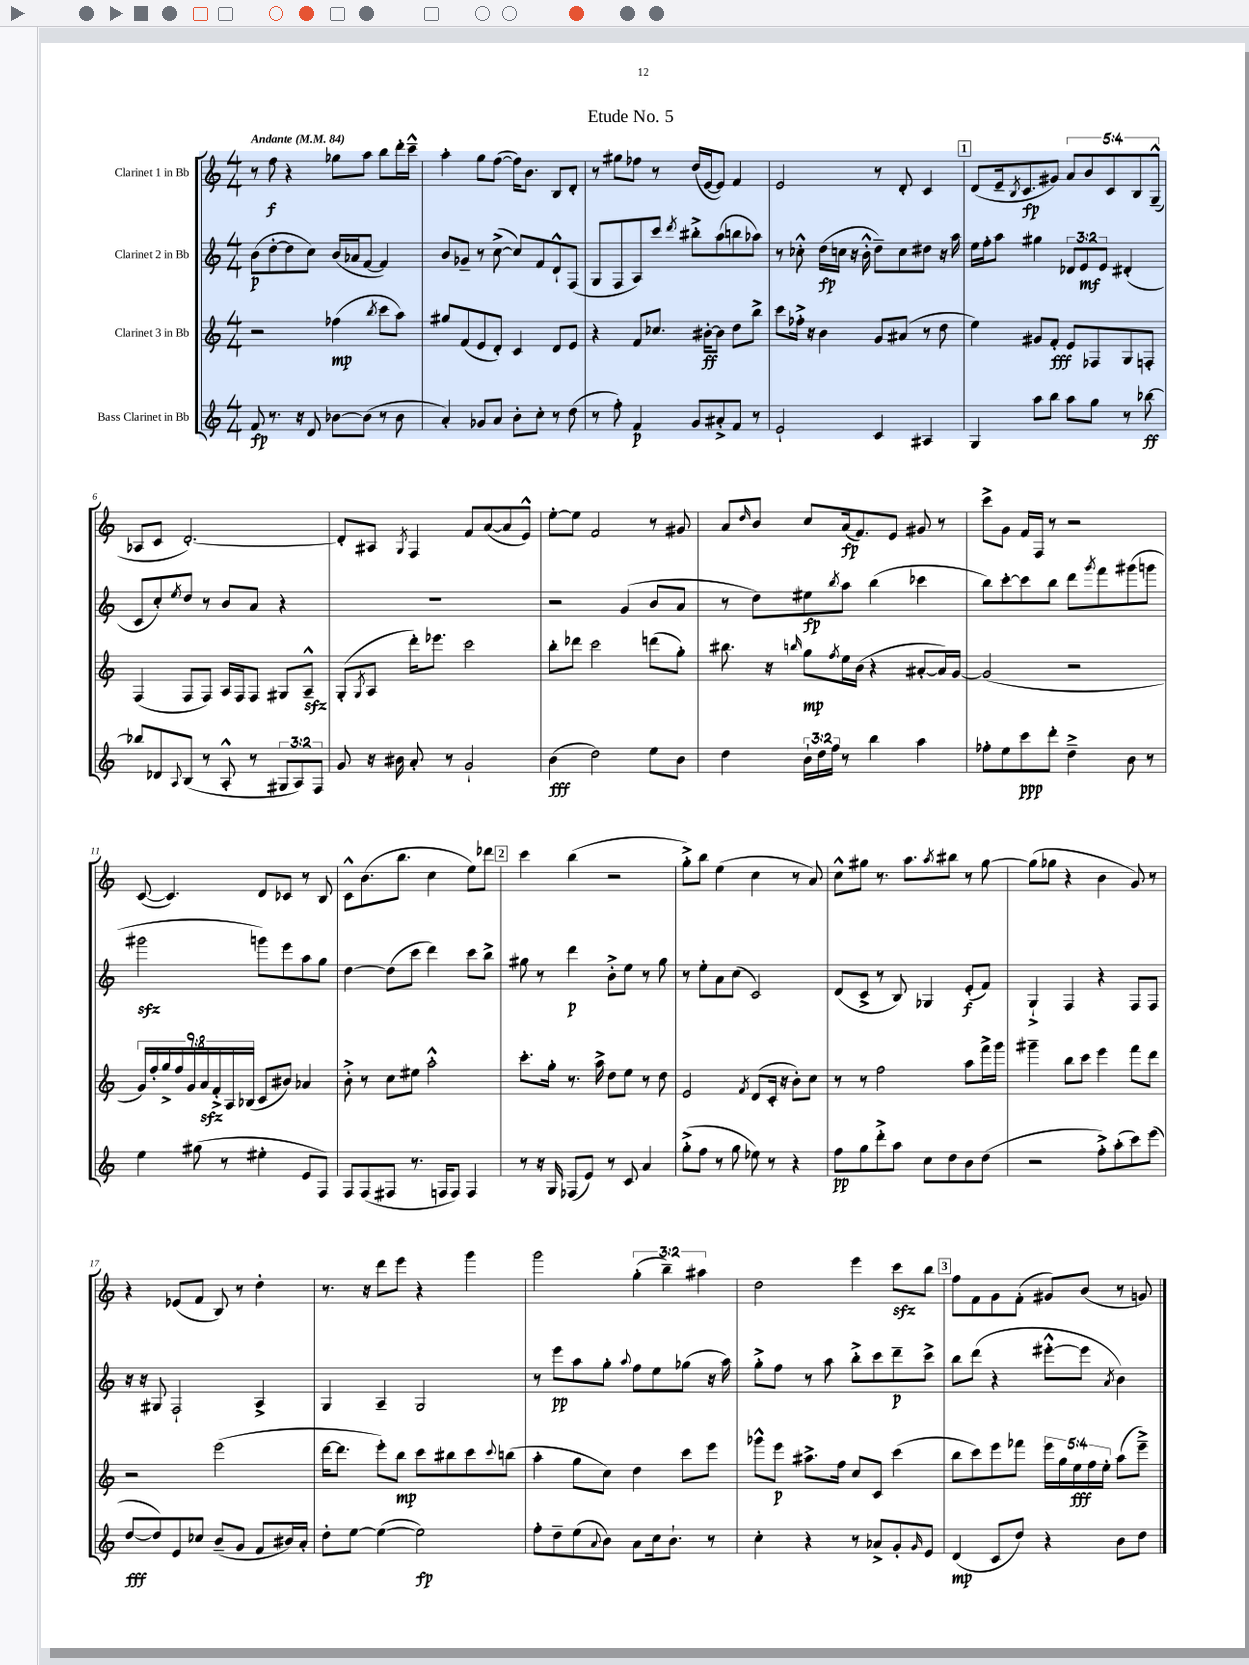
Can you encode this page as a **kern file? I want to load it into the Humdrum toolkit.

**kern	**dynam	**kern	**dynam	**kern	**dynam	**kern	**dynam
*part4	*part4	*part3	*part3	*part2	*part2	*part1	*part1
*staff4	*staff4	*staff3	*staff3	*staff2	*staff2	*staff1	*staff1
*I"Bass Clarinet in Bb	*	*I"Clarinet 3 in Bb	*	*I"Clarinet 2 in Bb	*	*I"Clarinet 1 in Bb	*
*clefG2	*	*clefG2	*	*clefG2	*	*clefG2	*
*k[]	*	*k[]	*	*k[]	*	*k[]	*
*M4/4	*	*M4/4	*	*M4/4	*	*M4/4	*
*MM84	*	*MM84	*	*MM84	*	*MM84	*
=1	=1	=1	=1	=1	=1	=1	=1
!	!	!	!	!	!	!LO:TX:a:B:t=Andante	!
8f/	fp	2r	.	(8b\L	p	8r	.
8.r	.	.	.	[8dd'\	.	8ff\	f
.	.	.	.	8dd\]	.	4r	.
16r	.	.	.	.	.	.	.
8d/	.	.	.	8cc\J)	.	.	.
[8b-X\L	.	(4ff-X\	mp	(16b/LL	.	8gg-X\L	.
.	.	.	.	16a-X/J	.	.	.
(8b-\J]	.	.	.	[8f/J	.	8aa\J	.
.	.	8qbb/	.	.	.	.	.
8r	.	8ccc\L	.	4f/])	.	8bb\L	.
8b-\	.	8aa\J)	.	.	.	16ddd'\L	.
.	.	.	.	.	.	16ccc~^^\JJ	.
=2	=2	=2	=2	=2	=2	=2	=2
4a'/)	.	8gg#X/L	.	8b/L	.	4aa'\	.
.	.	(8f/	.	8g-X~/J	.	.	.
8g-X/L	.	8e/	.	8r	.	8gg\L	.
8a/J	.	8d'/J)	.	([8cc^\	.	([8ff\J	.
8b'\L	.	4c/	.	8cc/L])	.	16ff\KL])	.
.	.	.	.	.	.	8.b\J	.
8cc'\J	.	.	.	8f/	.	.	.
8r	.	8d/L	.	8d`^^/	.	8B/L	.
(8dd\	.	8e/J	.	(8F/J	.	8d'/J	.
=3	=3	=3	=3	=3	=3	=3	=3
8r	.	4r	.	8G/L	.	8r	.
8ff'\)	.	.	.	8F/	.	8gg#X\L	.
4f/	p	8f/L	.	8A/)	.	8ff-X\J	.
.	.	8.cc-X/J	.	8ccc/J	.	8r	.
.	.	.	.	8qddd/	.	.	.
8g/L	.	.	.	8bb#X'^\L	.	(16dd/LL	.
.	.	[16b#X'\KL	ff	.	.	[16e/J	.
8a#X'^/	.	8b#\J]	.	(8aa\	.	8e/J])	.
8f/J	.	8dd\L	.	8bbn\	.	4f/	.
8r	.	8bb^\J	.	8aa-X\J)	.	.	.
=4	=4	=4	=4	=4	=4	=4	=4
2e`/	.	8ccc\L	.	8r	.	2e/	.
.	.	16ff-X'^\Jk	.	8cc-X'^^\	.	.	.
.	.	16r	.	.	.	.	.
.	.	4b\	.	(16dd\LL	fp	.	.
.	.	.	.	16ccn\JJ	.	.	.
.	.	.	.	16r	.	.	.
.	.	.	.	16b'^^\	.	.	.
4c/	.	8g/L	.	8dd~\L)	.	8r	.
.	.	(8a#X/J	.	8cc\	.	8d'/	.
4A#X/	.	8r	.	8dd#X\J	.	4c/	.
.	.	8dd\	.	16r	.	.	.
.	.	.	.	16aa\	.	.	.
!!LO:REH:place=s1:t=1
=5	=5	=5	=5	=5	=5	=5	=5
4G/	.	4ee\)	.	16ee\LL	.	(8d/L	.
.	.	.	.	16ff'\J	.	.	.
.	.	.	.	8aa\J	.	16e~/k	.
.	.	.	.	.	.	8qB/	.
.	.	.	.	.	.	8.c/	fp
8aa\L	.	8g#X/L	.	4gg#X\	.	.	.
8bb\J	.	8f'/J	fff	.	.	8g#X/J)	.
8aa\L	.	8e/L	.	12d-X/L	.	10a/L	.
.	.	.	.	12e/	mf	.	.
.	.	.	.	.	.	10b/	.
8gg\J	.	8F-X/	.	.	.	.	.
.	.	.	.	12e/J	.	.	.
.	.	.	.	.	.	10c/	.
8r	.	8G/	.	(4d#X'/	.	.	.
.	.	.	.	.	.	10B/	.
[8bb-X\	ff	8Fn'/J	.	.	.	.	.
.	.	.	.	.	.	(10G~^^/J	.
!!LO:LB:g=z
=6	=6	=6	=6	=6	=6	=6	=6
8bb-X/L]	.	(4F/	.	8c/L	.	8A-X/L	.
8d-X/	.	.	.	8cc'/)	.	8c/J	.
8qqA/	.	.	.	8qee/	.	.	.
(8B/J	.	8F/L	.	8dd/J	.	[2.d'/)	.
8r	.	8F/J)	.	8r	.	.	.
8A'^^/	.	16A/LL	.	8b/L	.	.	.
.	.	16F/J	.	.	.	.	.
8r	.	8F/J	.	8a/J	.	.	.
12G#X/L	.	8G#X/L	.	4r	.	.	.
12A/)	.	.	.	.	.	.	.
.	.	8Azz~^^/J	.	.	.	.	.
12F/J	.	.	.	.	.	.	.
=7	=7	=7	=7	=7	=7	=7	=7
8g/	.	(8G'/L	.	1r	.	8d'/L]	.
.	.	8qG/	.	.	.	.	.
16r	.	8A/J	.	.	.	8A#X/J	.
16b#X\	.	.	.	.	.	.	.
.	.	.	.	.	.	8qG/	.
8a'/	.	16ddd'\KL)	.	.	.	4F/	.
.	.	8.eee-X\J	.	.	.	.	.
8r	.	.	.	.	.	.	.
2g`/	.	2ccc\	.	.	.	8f/L	.
.	.	.	.	.	.	([8a/	.
.	.	.	.	.	.	8a/]	.
.	.	.	.	.	.	8e^^/J)	.
=8	=8	=8	=8	=8	=8	=8	=8
(4b\	fff	8bb'\L	.	2r	.	[8ee'\L	.
.	.	8ddd-X\J	.	.	.	8ee\J]	.
2dd\)	.	2ccc\	.	.	.	2f/	.
.	.	.	.	(4g/	.	.	.
8ee\L	.	(8dddn\L	.	8b/L	.	8r	.
8b\J	.	8gg'\J)	.	8a/J	.	8g#X/	.
=9	=9	=9	=9	=9	=9	=9	=9
4dd\	.	8.bb#X\	.	8r	.	8a/L	.
.	.	.	.	.	.	16qqdd/	.
.	.	.	.	8dd\L)	.	8b/J	.
.	.	16r	.	.	.	.	.
.	.	16qqbbn/	.	.	.	.	.
24b`\LL	.	8gg\L	mp	8ee#X\	fp	8cc/L	.
24dd\	.	.	.	.	.	.	.
24ff\JJ	.	.	.	.	.	.	.
.	.	8qff/	.	8qbb/	.	.	.
8r	.	16ee\L	.	8aa\J	.	(16a/k	fp
.	.	(16b\JJ	.	.	.	8.f/)	.
4bb\	.	4r	.	(4bb\	.	.	.
.	.	.	.	.	.	8e/J	.
4aa\	.	[8a#X'/L	.	4ccc-X\	.	8g#X/	.
.	.	16a#/L])	.	.	.	8r	.
.	.	[16g/JJ	.	.	.	.	.
=10	=10	=10	=10	=10	=10	=10	=10
8ff-X'\L	.	(2g/]	.	8bb\L)	.	8ccc^\L	.
8ee\	.	.	.	[8ccc'\	.	8g\J	.
8ccc\	ppp	.	.	8ccc\]	.	16f/LL	.
.	.	.	.	.	.	16F/JJ	.
8ddd'\J	.	.	.	8bb\J	.	8r	.
4dd~^\	.	2r	.	8ddd\L	.	2r	.
.	.	.	.	8qggg/	.	.	.
.	.	.	.	8fff\	.	.	.
8b\	.	.	.	(8ggg#X\	.	.	.
8r	.	.	.	8gggn\J	.	.	.
!!LO:LB:g=z
=11	=11	=11	=11	=11	=11	=11	=11
4ee\	.	18g/LL)	.	2ggg#Xzz\	.	([8c/	.
.	.	18ff'/	.	.	.	.	.
.	.	18gg^/	.	.	.	.	.
.	.	.	.	.	.	4.c/])	.
.	.	18ff/	.	.	.	.	.
.	.	18g/	.	.	.	.	.
(8gg#X\	.	.	.	.	.	.	.
.	.	18azz/	.	.	.	.	.
.	.	18f'^/	.	.	.	.	.
8r	.	.	.	.	.	.	.
.	.	18A/	.	.	.	.	.
.	.	(18B-X/JJ	.	.	.	.	.
4ee#X'\	.	8c/L	.	8gggn\L)	.	8d/L	.
.	.	8b#X/J)	.	8eee\	.	8c-X/J	.
8e/L	.	4a-X/	.	8aa\	.	8r	.
8F/J)	.	.	.	8gg\J	.	8B/	.
=12	=12	=12	=12	=12	=12	=12	=12
8F/L	.	8b'^\	.	[4dd\	.	8c^^\L	.
(8F/	.	8r	.	.	.	(8.b\	.
8F#X/J	.	8cc\L	.	(8dd\L]	.	.	.
.	.	.	.	.	.	8.bb\J	.
8.r	.	8ee#X\J	.	8ccc\J	.	.	.
.	.	2aa'^^\	.	4ddd\)	.	4cc\	.
16Fn/KL	.	.	.	.	.	.	.
8F/J)	.	.	.	.	.	.	.
4F/	.	.	.	8ccc\L	.	8ee\L)	.
.	.	.	.	8bb^\J	.	8ddd-X\J	.
!!LO:REH:place=s1:t=2
=13	=13	=13	=13	=13	=13	=13	=13
8r	.	8.ccc'\L	.	8gg#X\	.	4ccc\	.
16r	.	.	.	8r	.	.	.
16G/	.	16gg'\Jk	.	.	.	.	.
(8F-X/L	.	8.r	.	4ddd\	p	(4bb\	.
8e/J)	.	.	.	.	.	.	.
.	.	16aa^\	.	.	.	.	.
8r	.	8dd\L	.	8b'^\L	.	2r	.
8c/	.	8ee\J	.	8ee\J	.	.	.
4a/	.	8r	.	8r	.	.	.
.	.	8dd\	.	8gg#\	.	.	.
=14	=14	=14	=14	=14	=14	=14	=14
(8gg'^\L	.	2e/	.	8r	.	8gg'^\L)	.
8ff\J	.	.	.	8ee'\L	.	8bb\J	.
8r	.	.	.	8a\	.	(4ee\	.
8gg\	.	.	.	(8cc\J	.	.	.
.	.	8qf/	.	.	.	.	.
8ee-X\)	.	(8d/L	.	2c/)	.	4cc\	.
8r	.	16c'/Jk	.	.	.	.	.
.	.	16r	.	.	.	.	.
4r	.	8b'\L)	.	.	.	8r	.
.	.	8cc\J	.	.	.	8a/)	.
=15	=15	=15	=15	=15	=15	=15	=15
8ff\L	pp	8r	.	(8d/L	.	8cc^^\L	.
8gg\	.	8r	.	8c^/J	.	8gg#X\J	.
8ddd'^\	.	2ff\	.	8r	.	8.r	.
8aa\J	.	.	.	8B/)	.	.	.
.	.	.	.	.	.	8.aa\L	.
8cc\L	.	.	.	4G-X/	.	.	.
.	.	.	.	.	.	8qaa/	.
8dd\	.	.	.	.	.	8bb#X\J	.
8b\	.	8aa\L	.	(8e'/L	f	8r	.
(8dd\J	.	16fff^\L	.	8f/J)	.	[8gg#\	.
.	.	16ggg\JJ	.	.	.	.	.
=16	=16	=16	=16	=16	=16	=16	=16
2r	.	4ggg#X~\	.	4G`^/	.	(8gg#\L]	.
.	.	.	.	.	.	8gg-X\J	.
.	.	8bb\L	.	4F/	.	4r	.
.	.	8ccc\J	.	.	.	.	.
8ff'^\L)	.	4eee\	.	4r	.	4b\	.
(8aa'\	.	.	.	.	.	.	.
8ccc\)	.	8fff\L	.	8F/L	.	8g/)	.
(8eee\J	.	8ddd\J	.	8F/J	.	8r	.
!!LO:LB:g=z
=17	=17	=17	=17	=17	=17	=17	=17
[8dd/L	fff	2r	.	16r	.	4r	.
.	.	.	.	16r	.	.	.
8dd/])	.	.	.	8G#X/	.	.	.
8e/	.	.	.	2F`/	.	(8e-X/L	.
8cc-X/J	.	.	.	.	.	8f/J	.
(8b~/L	.	(2eee\	.	.	.	8B/)	.
8g/J	.	.	.	.	.	8r	.
8f/L	.	.	.	4A^/	.	4dd'\	.
16b#X/L)	.	.	.	.	.	.	.
16a'/JJ	.	.	.	.	.	.	.
=18	=18	=18	=18	=18	=18	=18	=18
8dd'\L	.	[16ddd\KL	.	4G/	.	8.r	.
.	.	8.ddd\J]	.	.	.	.	.
[8ee\J	.	.	.	.	.	.	.
.	.	.	.	.	.	16r	.
(4ee\_	.	8eee'\L)	.	4A~/	.	8ddd\L	.
.	.	8bb\J	mp	.	.	8eee\J	.
2ee\])	fp	8ccc\L	.	2G/	.	4r	.
.	.	8bb#X\	.	.	.	.	.
.	.	8ccc\	.	.	.	4ggg\	.
.	.	8qqccc/	.	.	.	.	.
.	.	(8bbn\J	.	.	.	.	.
=19	=19	=19	=19	=19	=19	=19	=19
8ff'\L	.	4aa'\	.	8r	.	2ggg\	.
8dd~\	.	.	.	8eee\L	pp	.	.
(8ee\	.	8gg\L	.	8aa\	.	.	.
8qqa/	.	.	.	.	.	.	.
8b\J)	.	8cc\J)	.	8gg'\J	.	.	.
.	.	.	.	8qqaa/	.	.	.
8a\L	.	4dd\	.	8ff\L	.	(6gg'\	.
16cc\k	.	.	.	8ee\	.	.	.
.	.	.	.	.	.	6bb~\)	.
8.b`\J	.	.	.	.	.	.	.
.	.	8ccc\L	.	(8gg-X\J	.	.	.
.	.	.	.	.	.	6aa#X\	.
8r	.	8eee\J	.	16r	.	.	.
.	.	.	.	16aa\)	.	.	.
=20	=20	=20	=20	=20	=20	=20	=20
4cc'\	.	8ggg-X^^\L	.	8gg'^\L	.	2dd\	.
.	.	8eee\J	p	8ff\J	.	.	.
4r	.	8.aa#X^\L	.	8r	.	.	.
.	.	.	.	8aa\	.	.	.
.	.	16ff\Jk	.	.	.	.	.
8r	.	8cc/L	.	8bb'^\L	.	4eee\	.
8a-X^/L	.	8c/J	.	8ccc\	.	.	.
8g'/	.	(4ccc\	.	8ddd~\	p	8ccczz\L	.
16qqg/	.	.	.	.	.	.	.
8e/J	.	.	.	8ccc^\J	.	8bb\J	.
!!LO:REH:place=s1:t=3
=21	=21	=21	=21	=21	=21	=21	=21
(4d/	mp	8bb\L	.	8bb\L	.	8ff\L	.
.	.	8ccc\)	.	(8ddd\J	.	8f\	.
8c/L	.	8eee\	.	4r	.	8g\	.
8dd/J)	.	8fff-X\J	.	.	.	(8f'\J	.
4r	.	20eee\LL	.	[8eee#X'^^\L	.	8g#X/L)	.
.	.	20gg\	.	.	.	.	.
.	.	20ee\	fff	.	.	.	.
.	.	.	.	8eee#\J]	.	(8b/J	.
.	.	20ff\	.	.	.	.	.
.	.	20ee'\JJ	.	.	.	.	.
.	.	.	.	8qa/	.	.	.
8b\L	.	(8aa\L	.	4b\)	.	8r	.
8dd\J	.	8eee~^\J)	.	.	.	8gn/)	.
==	==	==	==	==	==	==	==
*-	*-	*-	*-	*-	*-	*-	*-
